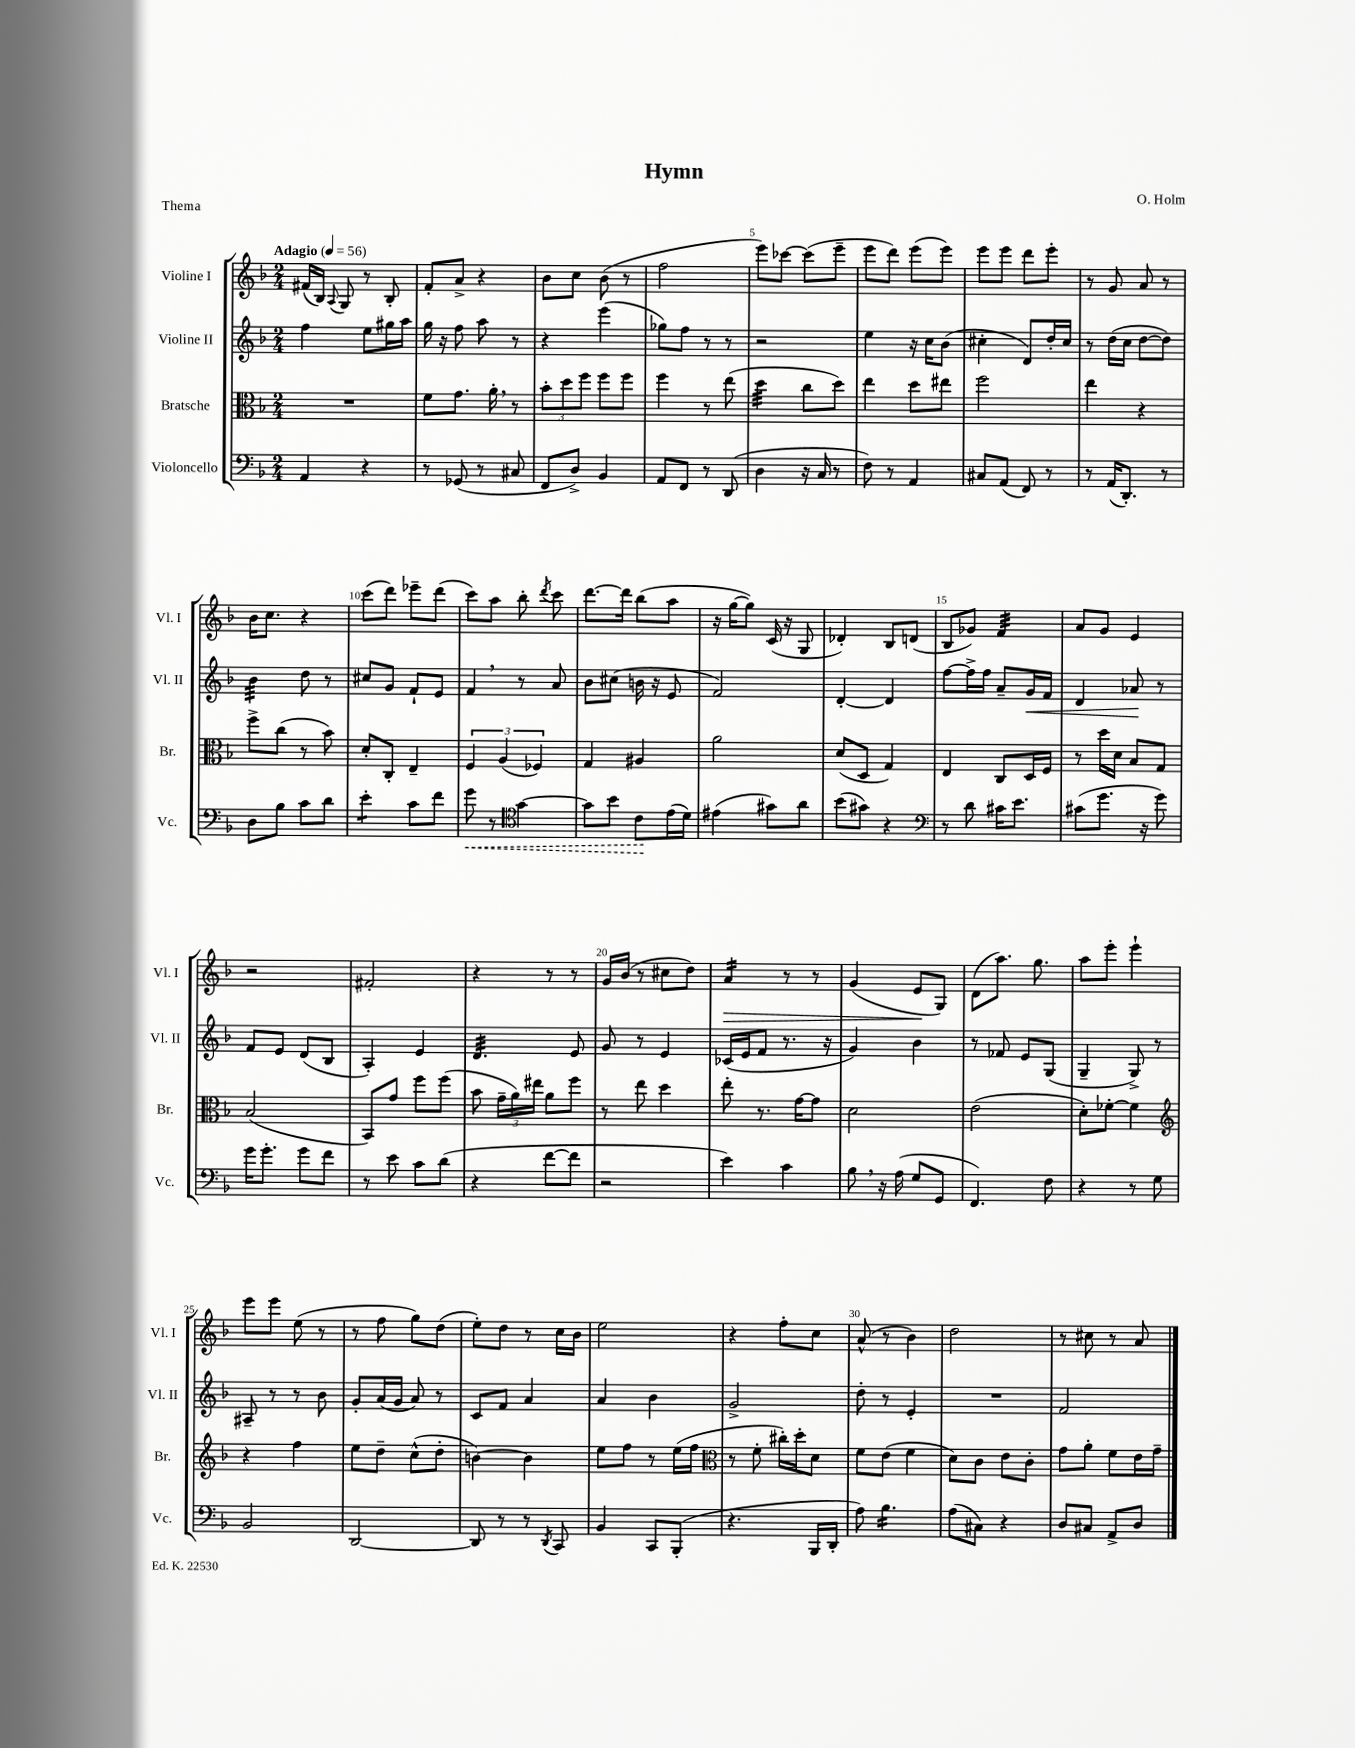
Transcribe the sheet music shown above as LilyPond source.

\header { title = "Hymn" composer = "O. Holm" piece = "Thema" }
<<
\new StaffGroup <<
\new Staff = "s0" \with { instrumentName = "Violine I" shortInstrumentName = "Vl. I" } {
    \clef treble \key f \major \numericTimeSignature \time 2/4 \tempo "Adagio" 4 = 56
    \autoBeamOff fis'16[( bes16]) \appoggiatura { a8 } g8 r8 bes8-. |
    f'8[-. a'8]-> r4 |
    bes'8[ c''8] bes'8( r8 |
    f''2 |
    e'''8[) ces'''8]~ ces'''8[( e'''8]-- |
    e'''8[ d'''8]) e'''8[( e'''8]) |
    e'''8[ e'''8] d'''8[ e'''8]-. |
    r8 g'8 a'8 r8 |
    bes'16[ c''8.] r4 |
    c'''8[( d'''8]) ees'''8[-- d'''8]( |
    c'''8[) a''8] bes''8-. \acciaccatura { d'''8 } c'''8 |
    d'''8.[~ d'''16] bes''8[( a''8] |
    r16 g''16[~ g''8]) c'16( r16 g8 |
    des'4-.) bes8[ d'8]( |
    bes8[ ges'8]) f'4:32 |
    a'8[ g'8] e'4 |
    r2 |
    fis'2-. |
    r4 r8 r8 |
    g'16[ bes'16]( r8 cis''8[ d''8]) |
    a'4:16\> r8 r8 |
    g'4( e'8[\! g8]) |
    d'8[( a''8.]) g''8. |
    a''8[ e'''8]-. e'''4-! |
    e'''8[ e'''8] e''8( r8 |
    r8 f''8 g''8[) d''8]( |
    e''8[-.) d''8] r8 c''16[ bes'16] |
    e''2 |
    r4 f''8[-. c''8] |
    a'8-^( r8 bes'4) |
    d''2 |
    r8 cis''8 r8 a'8 \bar "|." |
}
\new Staff = "s1" \with { instrumentName = "Violine II" shortInstrumentName = "Vl. II" } {
    \clef treble \key f \major \numericTimeSignature \time 2/4
    \autoBeamOff f''4 e''8[ gis''16 a''16] |
    g''16 r16 f''8 a''8 r8 |
    r4 e'''4( |
    ges''8[) f''8] r8 r8 |
    r2 |
    e''4 r16 c''16[ bes'8]( |
    cis''4-. d'8[) d''16-. cis''16] |
    r8 d''16[( c''16] d''8[~ d''8]) |
    bes'4:32 d''8 r8 |
    cis''8[ g'8] f'8[-! e'8] |
    f'4 \breathe r8 a'8 |
    bes'8[ cis''8]( b'16 r16 e'8 |
    f'2) |
    d'4~-. d'4 |
    f''8[~ f''16-> f''16] a'8[-- g'16\< f'16] |
    d'4 aes'8\! r8 |
    f'8[ e'8] d'8[( bes8] |
    a4-.) e'4 |
    d'4.:32 e'8 |
    g'8 r8 e'4 |
    ces'16[( e'16 f'8] r8. r16 |
    g'4) bes'4 |
    r8 fes'8 e'8[ g8]( |
    g4-- g8->) r8 |
    ais8-- r8 r8 bes'8 |
    g'8[-. a'16( g'16] a'8) r8 |
    c'8[ f'8] a'4 |
    a'4 bes'4 |
    g'2-> |
    d''8-. r8 e'4-. |
    R2 |
    f'2 \bar "|." |
}
\new Staff = "s2" \with { instrumentName = "Bratsche" shortInstrumentName = "Br." } {
    \clef alto \key f \major \numericTimeSignature \time 2/4
    \autoBeamOff R2 |
    f'8[ g'8.] a'16-. \breathe r8 |
    \tuplet 3/2 { bes'8[-. d''8 f''8] } f''8[ f''8] |
    f''4 r8 e''8( |
    d''4:32 c''8[ d''8]) |
    e''4 d''8[ eis''8] |
    f''2 |
    e''4 r4 |
    f''8[-> c''8]( r8 bes'8) |
    d'8[-. c8]-. e4-- |
    \tuplet 3/2 { f4 a4( fes4) } |
    g4 ais4 |
    a'2 |
    d'8[( d8] g4) |
    e4 c8[ d16 f16] |
    r8 d''16[ d'16] bes8[ g8] |
    bes2( |
    bes,8[) g'8] f''8[ f''8]( |
    bes'8 \tuplet 3/2 { g'16[-- a'16) eis''16] } a'8[ f''8] |
    r8 e''8 d''4 |
    e''8-. r8. g'16[~ g'8] |
    d'2 |
    e'2( |
    d'8[-.) fes'8]~-. fes'4 |
    \clef treble r4 f''4 |
    e''8[ d''8]-- c''8[-^( d''8]-. |
    b'4~) b'4 |
    e''8[ f''8] r8 e''16[( f''16] |
    \clef alto r8 f'8-. cis''16[-.) d''16-. d'8] |
    f'8[ e'8]( f'4 |
    d'8[) c'8] e'8[ c'8]-. |
    g'8[ a'8]-. f'8[ e'16 g'16]-- \bar "|." |
}
\new Staff = "s3" \with { instrumentName = "Violoncello" shortInstrumentName = "Vc." } {
    \clef bass \key f \major \numericTimeSignature \time 2/4
    \autoBeamOff a,4 r4 |
    r8 ges,8( r8 cis8 |
    f,8[ d8]->) bes,4 |
    a,8[ f,8] r8 d,8( |
    d4 r16 c16 r8 |
    f8) r8 a,4 |
    cis8[ a,8]( f,8) r8 |
    r8 a,16[( d,8.]-.) r8 |
    d8[ bes8] c'8[ d'8] |
    e'4:8-. c'8[ f'8] |
    \once \override Hairpin.style = #'dashed-line g'8\< r8 \clef tenor g'4~ |
    g'8[ bes'8] c'8[\! e'16( d'16]) |
    eis'4( gis'8[) a'8] |
    bes'8[( gis'8]) r4 |
    \clef bass r8 d'8 cis'16[ e'8.] |
    cis'8[( g'8.] r16 g'8) |
    g'16[ g'8.]-. g'8[ f'8] |
    r8 e'8 c'8[ d'8]( |
    r4 f'8[~ f'8] |
    r2 |
    e'4) c'4 |
    bes8 \breathe r16 a16( g8[ g,8] |
    f,4.) f8 |
    r4 r8 g8 |
    bes,2 |
    d,2~ |
    d,8 r8 r8 \acciaccatura { d,8 } c,8 |
    bes,4 c,8[ bes,,8]-.( |
    r4. bes,,16[ d,16]-. |
    a8) bes4.:16 |
    a8[( cis8]) r4 |
    d8[ cis8] a,8[-> d8] \bar "|." |
}
>>
>>
\layout { \context { \Score \override BarNumber.break-visibility = ##(#f #t #t) barNumberVisibility = #(every-nth-bar-number-visible 5) } }
